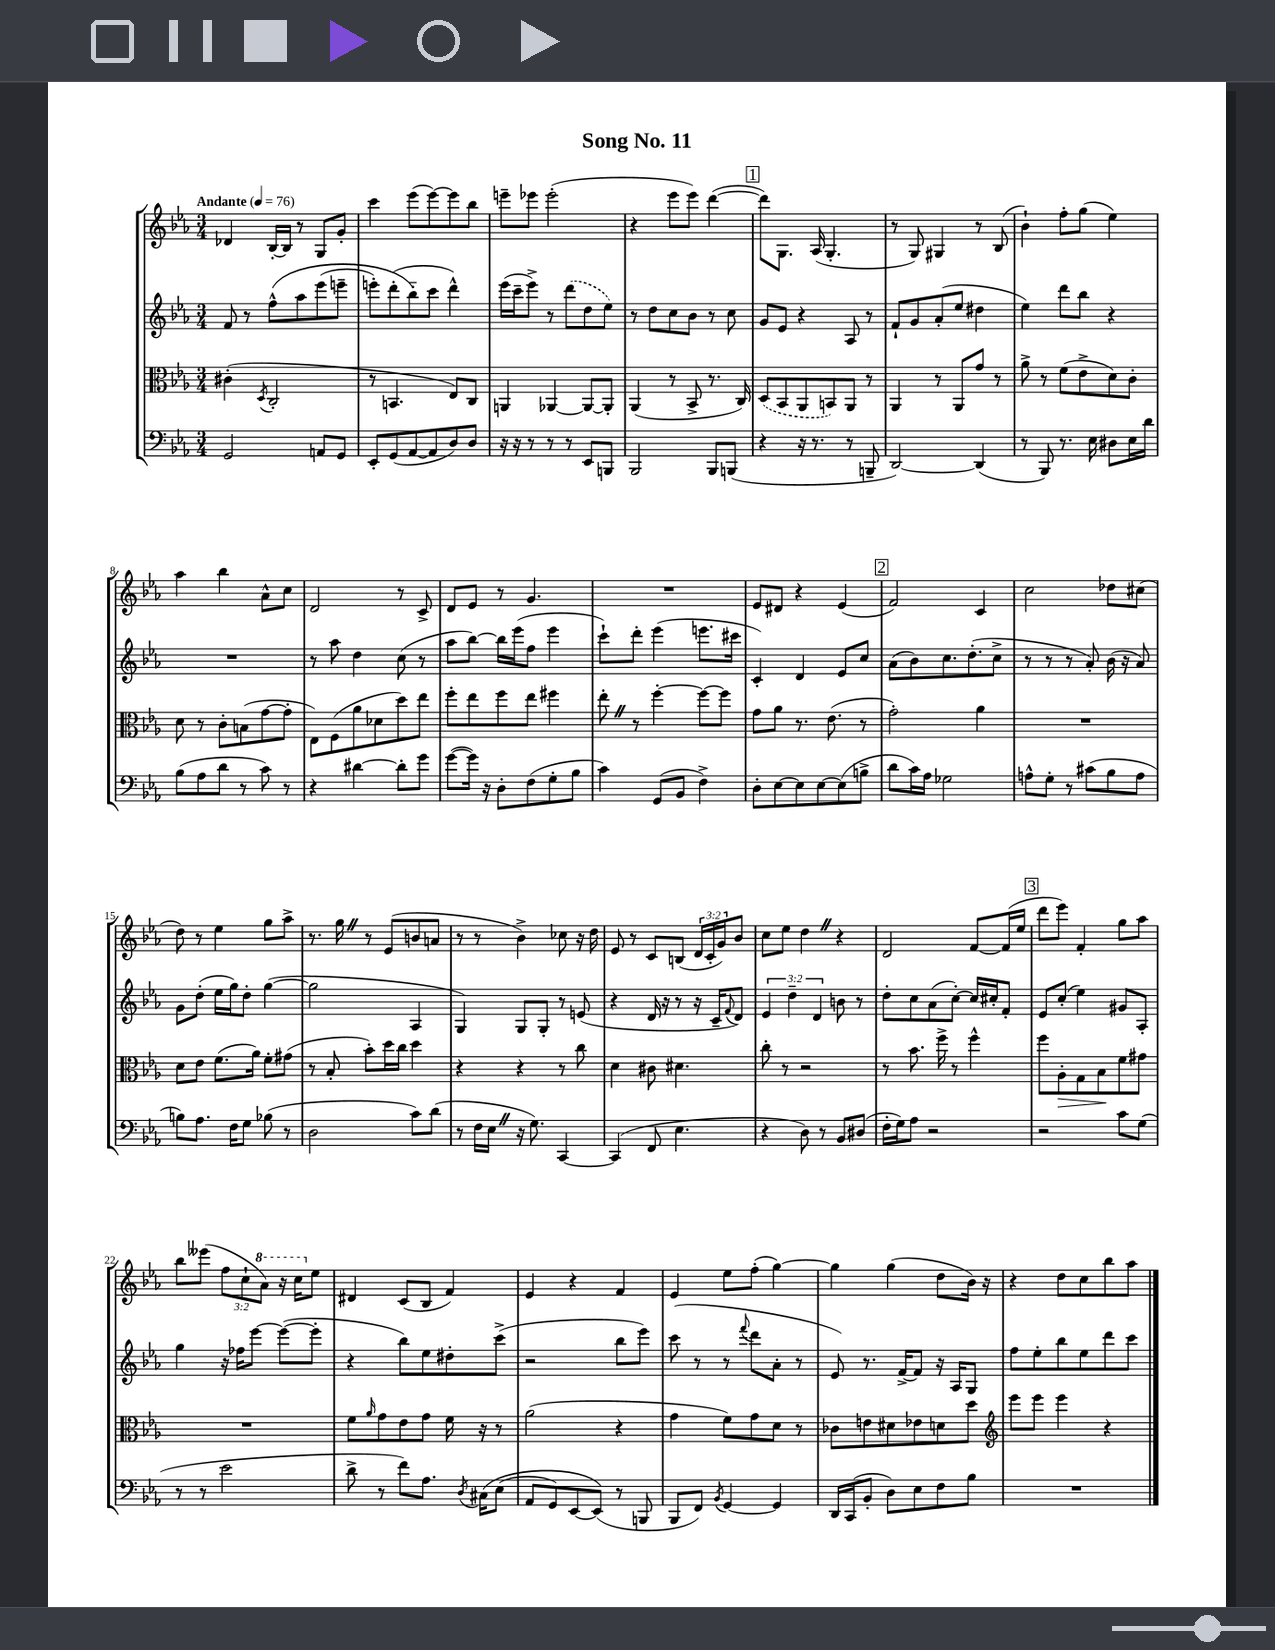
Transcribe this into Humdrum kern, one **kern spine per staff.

**kern	**kern	**dynam	**kern	**kern
*part4	*part3	*part3	*part2	*part1
*staff4	*staff3	*staff3	*staff2	*staff1
*clefF4	*clefC3	*	*clefG2	*clefG2
*k[b-e-a-]	*k[b-e-a-]	*	*k[b-e-a-]	*k[b-e-a-]
*M3/4	*M3/4	*	*M3/4	*M3/4
*MM76	*MM76	*	*MM76	*MM76
=1	=1	=1	=1	=1
!	!	!	!	!LO:TX:a:B:t=Andante
2GG/	(4c#X'\	.	8f/	4d-X/
.	.	.	8r	.
.	8qD/	.	.	.
.	2C'/	.	(8ff^^\L	[16B-'/LL
.	.	.	.	16B-/JJ]
.	.	.	8aa-\	8r
8AAn/L	.	.	(8eee-\	8G/L
8GG/J	.	.	8eeen~\J	8g'/J
=2	=2	=2	=2	=2
8EE-'/L	8r	.	8eeen'\L)	4ccc\
(8GG/	4.BBn/	.	(8ddd'\	.
[8AA-/	.	.	8bb-\)	(8eee-\L
8AA-/]	.	.	8ccc\J	[8eee-\)
8D/)	8E-/L)	.	4ddd^^\)	8eee-\]
8D/J	8C/J	.	.	8bb-\J
=3	=3	=3	=3	=3
16r	4AAn/	.	(16eee-\LL	8eeen~\L
16r	.	.	16ccc~\J	.
8r	.	.	8eee-^\J)	8eee-X\J
8r	[4AA-X/	.	8r	(2eee-'\
8r	.	.	(8ddd\L	.
8EE-/L	8AA-/L_	.	8dd\	.
8BBBn/J	8AA-'/J]	.	8ee-\J)	.
=4	=4	=4	=4	=4
2BBB-/	(4AA-/	.	8r	4r
.	.	.	8dd\L	.
.	8r	.	8cc\	8eee-\L
.	8BB-^/	.	8b-\J	8eee-\J)
8BBB-/L	8.r	.	8r	([4ddd\
(8BBBn/J	.	.	8cc\	.
.	16C/)	.	.	.
!!LO:REH:place=s1:t=1
=5	=5	=5	=5	=5
4r	(8D/L	.	8g/L	8ddd\L])
.	8BB-/	.	8e-/J	8.G\J
16r	8AA-/	.	4r	.
8.r	.	.	.	(16A-/
.	8BBn/)	.	.	4.G'/
8r	8AA-/J	.	8A-/	.
8BBBn~/	8r	.	8r	.
=6	=6	=6	=6	=6
[2DD/)	4AA-/	.	8f`/L	8r
.	.	.	8g/	8G/)
.	8r	.	(8a-'/	4G#X/
.	8AA-/L	.	8ee-/J	.
(4DD/]	8g/J	.	4dd#X\	8r
.	8r	.	.	(8B-/
=7	=7	=7	=7	=7
8r	8a-^\	.	4ee-\)	4b-`\)
8BBB-/)	8r	.	.	.
8.r	(8f\L	.	8ddd\L	8ff'\L
.	8e-^\	.	8bb-\J	(8gg\J
16E-\	.	.	.	.
8D#X\L	8d\)	.	4r	4ee-\)
16E-\L	8c'\J	.	.	.
16d\JJ	.	.	.	.
!!LO:LB:g=z
=8	=8	=8	=8	=8
(8B-\L	8d\	.	2.r	4aa-\
8A-\	8r	.	.	.
8d\J	8c'\L	.	.	4bb-\
8r	(8Bn\	.	.	.
8c\)	[8g\	.	.	8a-^^\L
8r	8g'\J]	.	.	8cc\J
=9	=9	=9	=9	=9
4r	8E-\L)	.	8r	2d/
.	(8F\	.	8aa-\	.
[4d#X\	8a-\	.	4dd\	.
.	8d-X\	.	.	.
8d#'\L]	8dd\)	.	(8cc\	8r
8g\J	8ee-\J	.	8r	8c^/
=10	=10	=10	=10	=10
([8g\L	8ff'\L	.	8aa-\L	8d/L
16g\Jk])	8ee-\	.	[8bb-\J)	8e-/J
16r	.	.	.	.
8D'\L	8ff\	.	16bb-\LL]	8r
.	.	.	(16eee-\J	.
(8F\	8ee-\J	.	8ff\J	4.g/
8G'\	4ff#X\	.	4eee-\	.
8B-\J	.	.	.	.
=11	=11	=11	=11	=11
4c\)	8ee-'Z\	.	8ccc`\L)	2.r
.	8r	.	8ddd'\J	.
(8GG/L	[4ff'\	.	(4eee-\	.
8BB-/J	.	.	.	.
4F^\)	8ff\L_	.	8.eeen\L	.
.	8ff\J]	.	.	.
.	.	.	16ccc#X\Jk	.
=12	=12	=12	=12	=12
8D'\L	8g\L	.	4c'/)	8e-/L
[8E-\	8a-\J	.	.	8d#X/J
8E-\]	8.r	.	4d/	4r
[8E-\	.	.	.	.
.	(8.e-\	.	.	.
(8E-\]	.	.	8e-/L	(4e-/
8Bn^\J	8r	.	8cc/J	.
!!LO:REH:place=s1:t=2
=13	=13	=13	=13	=13
8d\L	2g'\)	.	(8a-\L	2f/)
16c\L)	.	.	8b-\)	.
16A-\JJ	.	.	.	.
2G-X\	.	.	8.cc\	.
.	.	.	(8.dd'\	.
.	4a-\	.	.	4c/
.	.	.	8cc^\J	.
=14	=14	=14	=14	=14
8An^^\L	2.r	.	8r	2cc\
8G'\J	.	.	8r	.
8r	.	.	8r	.
(8c#X\L	.	.	8a-'/)	.
8B-\	.	.	(16b-\	8dd-X\L
.	.	.	16r	.
8A\J	.	.	8a-/)	(8cc#X\J
!!LO:LB:g=z
=15	=15	=15	=15	=15
8Bn\L)	8d\L	.	8g\L	8dd\)
8.A-\J	8e-\J	.	(8dd'\J	8r
.	(8.f\L	.	16ee-\LL	4ee-\
16F\KL	.	.	16gg\J)	.
8G\J	.	.	8dd'\J	.
.	16a-\Jk)	.	.	.
(8B-X\	8f'\L	.	([4gg\	8gg\L
8r	(8g#X\J	.	.	8aa-^\J
=16	=16	=16	=16	=16
2D\	8r	.	2gg\]	8.r
.	8B-'/	.	.	.
.	.	.	.	16ggZ\
.	8b-'\L)	.	.	8r
.	16dd\L	.	.	(8e-/L
.	16cc\JJ	.	.	.
8c\L)	4dd\	.	4A-/	8bn/
(8d\J	.	.	.	8an/J
=17	=17	=17	=17	=17
8r	4r	.	4G/)	8r
16F\LL	.	.	.	8r
16E-Z\JJ	.	.	.	.
16r	4r	.	8G/L	4b-^\)
8.G\)	.	.	.	.
.	.	.	8G'/J	.
[4CC/	8r	.	8r	8cc-X\
.	8cc\	.	(8en/	16r
.	.	.	.	16dd\
=18	=18	=18	=18	=18
(4CC/]	4d\	.	4r	8e-/
.	.	.	.	8r
8FF/	8c#X\	.	16d/	8c/L
.	.	.	16r	.
4.E-\	4.d#X\	.	8r	(8Bn/J
.	.	.	16r	24d/LL
.	.	.	.	24c'/
.	.	.	16c~/KL	.
.	.	.	.	24g/J)
.	.	.	8qqf/	.
.	.	.	8d/J)	8b-/J
=19	=19	=19	=19	=19
4r	8cc'\	.	6e-/	8cc\L
.	8r	.	.	8ee-\J
.	.	.	6dd~\	.
8D\)	2r	.	.	4ddZ\
.	.	.	6d/	.
8r	.	.	.	.
8BB-/L	.	.	8bn\	4r
(8D#X/J	.	.	8r	.
=20	=20	=20	=20	=20
16F'\LL	8r	.	8dd'\L	2d/
16G\J)	.	.	.	.
8A-\J	8.b-\	.	8cc\	.
2r	.	.	(8a-\	.
.	16ff^\	.	.	.
.	8r	.	[8cc'\J)	.
.	4ff^^\	.	16cc/LL]	[8f/L
.	.	.	16cc#X'/J	.
.	.	.	8f'/J	(16f/L]
.	.	.	.	16ee-/JJ
!!LO:REH:place=s1:t=3
=21	=21	=21	=21	=21
2r	8ff\L	.	8e-/L	8ddd\L
!	!	!LO:HP:b	!	!
.	8A-'\	>	(8cc'/J	8eee-\J)
.	8G\	.	4ee-\)	4f'/
.	8B-\	.	.	.
8c\L	8f\	]	8g#X/L	8gg\L
(8G\J	8g#X\J	.	8A-'/J	8aa-\J
!!LO:LB:g=z
=22	=22	=22	=22	=22
8r	2.r	.	4gg\	8bb-\L
8r	.	.	.	(8eee--X\J
2e-\	.	.	16r	12ff\L
.	.	.	16ff-X\KL	.
.	.	.	.	12cc`\
.	.	.	[8eee-\J	.
*	*	*	*	*8va
.	.	.	.	12aa-\J)
.	.	.	(8eee-\L_	16r
.	.	.	.	16ccc\KL
*	*	*	*	*X8va
.	.	.	8eee-'\J]	8ee-\J
=23	=23	=23	=23	=23
8d^\	8f\L	.	4r	4d#X/
.	16qqa-/	.	.	.
8r	8g\	.	.	.
8f\L)	8e-\	.	8bb-\L)	(8c/L
8.A-\J	8g\J	.	8ee-\	8B-/J
.	16f\	.	8dd#X'\	4f/)
8qD/	.	.	.	.
(16C#X\KL	16r	.	.	.
(8E-\J	8r	.	(8ccc^\J	.
=24	=24	=24	=24	=24
8AA-/L	(2a-\	.	2r	4e-/
8GG/)	.	.	.	.
[8EE-/	.	.	.	4r
(8EE-/J])	.	.	.	.
8r	4r	.	8bb-\L	4f/
8BBBn/	.	.	8eee-\J)	.
=25	=25	=25	=25	=25
8BBB-/L	4g\	.	(8ccc\	4e-/
8FF/J)	.	.	8r	.
8qBB-/	.	.	.	.
[4GG/	8f\L)	.	8r	8ee-\L
.	.	.	8qqfff/	.
.	8g\	.	8ddd\L	(8ff'\J
4GG/]	8d\J	.	8a-'\J	[4gg\)
.	8r	.	8r	.
=26	=26	=26	=26	=26
16DD/LL	8c-X\L	.	8e-/)	4gg\]
(16CC/J	.	.	.	.
8BB-'/J	8en\	.	8.r	.
8D\L)	8d#X\	.	.	(4gg\
.	.	.	[16f^/KL	.
8E-\	8e-X\	.	8f/J]	.
8F\	8dn\	.	16r	8dd\L
.	.	.	16A-/KL	.
8B-\J	8dd\J	.	8G/J	16b-\Jk)
.	.	.	.	16r
=27	=27	=27	=27	=27
*	*clefG2	*	*	*
2.r	8eee-\L	.	8ff\L	4r
.	8eee-\J	.	8ee-'\	.
.	4eee-\	.	8bb-\	8dd\L
.	.	.	8ee-\	8cc\
.	4r	.	8ddd\	8bb-\
.	.	.	8ccc\J	8aa-\J
==	==	==	==	==
*-	*-	*-	*-	*-
